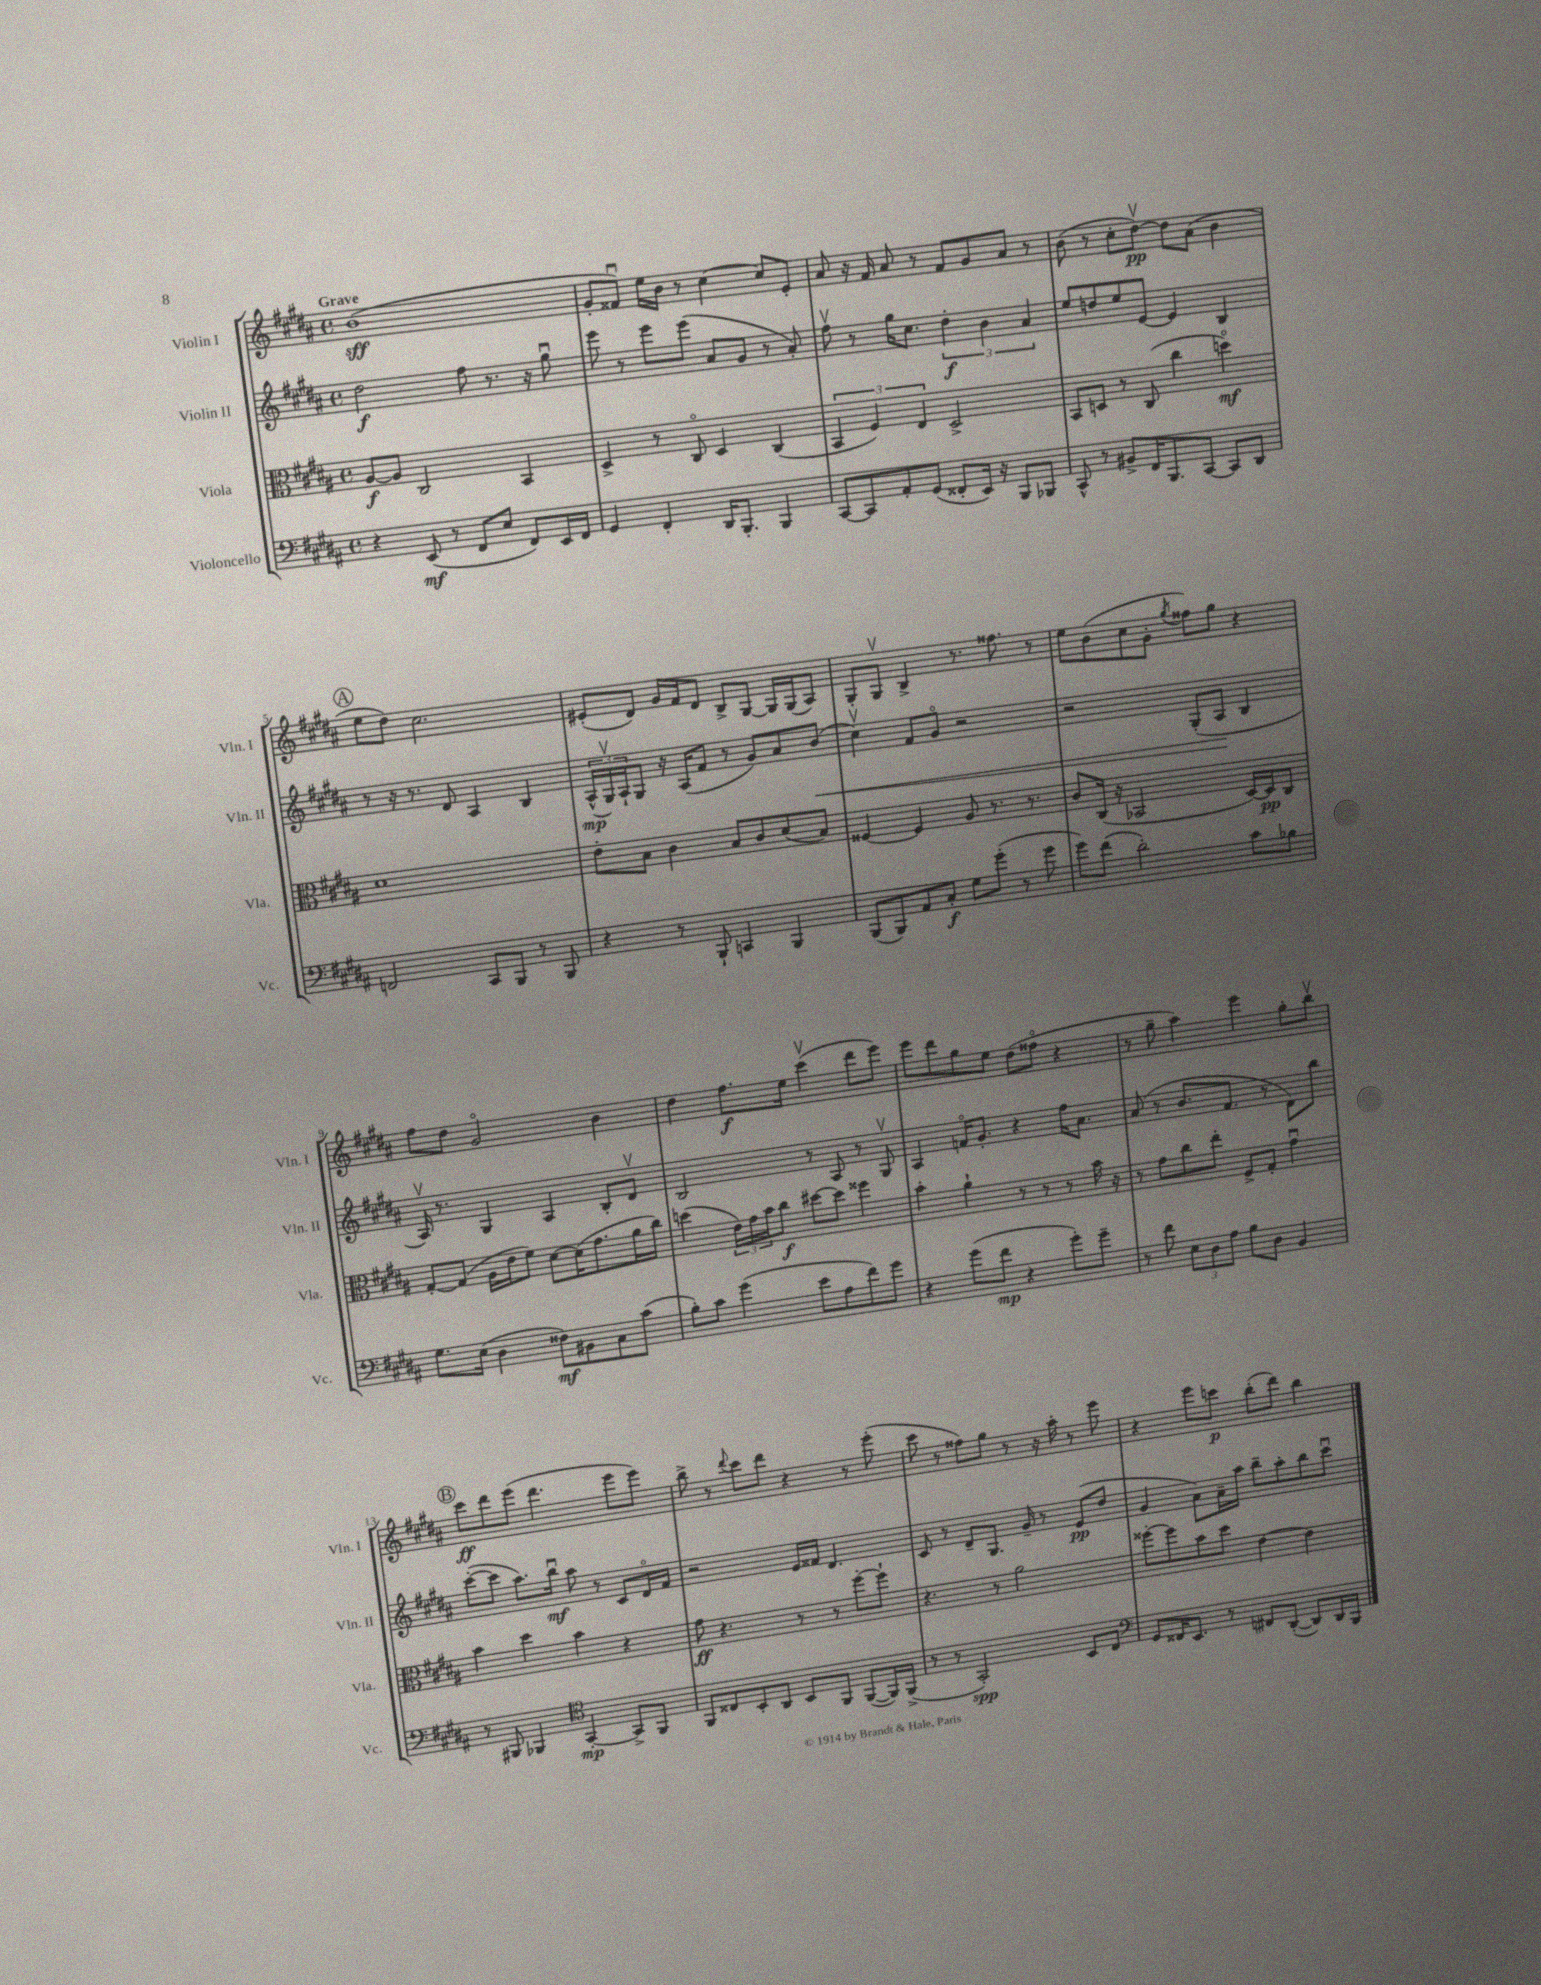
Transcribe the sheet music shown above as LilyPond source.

<<
\new StaffGroup <<
\new Staff = "s0" \with { instrumentName = "Violin I" shortInstrumentName = "Vln. I" } {
    \clef treble \key b \major \defaultTimeSignature \time 4/4 \tempo "Grave"
    b'1\sff( |
    gis'8-. fisis'8\downbow) e''16 b'16 r8 cis''4~ cis''8 e'8-. |
    ais'8 r16 fis'16 ais'8 r8 fis'8 gis'8 ais'8 r8 |
    b'8( r8 cis''8-. dis''8~\upbow\pp) dis''8 ais'8( b'4 |
    \mark \markup { \circle "A" } e''8 dis''8) cis''2. |
    eis'8-.( dis'8) gis'16 fis'16 dis'8 b8-> gis8~ gis16 gis16( ais8) |
    gis8-. gis8\upbow b4-> r8. fisis''8. r8 |
    e''8 b'8( cis''8 gis'8-. \acciaccatura { gis''8 } fisis''8) gis''8 r4 |
    fis''8 dis''8 gis'2\flageolet b'4 |
    dis''4 fis''8.\f e''16 cis'''4\upbow( dis'''8 e'''8) |
    e'''8 dis'''8 gis''8 e''8 dis''8( fisis''8\flageolet r4 |
    r8 gis''8-- ais''4) e'''4 gis''8-. b''8\upbow |
    \mark \markup { \circle "B" } cis'''8\ff dis'''8 e'''8( dis'''4. e'''8 e'''8) |
    b''8-> r8 \appoggiatura { dis'''8 } cis'''8 dis'''8 r4 r8 e'''8-.( |
    cis'''8 r8 fisis''8) gis''8 r8 r16 ais''16-. r8 e'''8 |
    r4 e'''8 c'''8\p b''8-.( dis'''8) b''4 \bar "|." |
}
\new Staff = "s1" \with { instrumentName = "Violin II" shortInstrumentName = "Vln. II" } {
    \clef treble \key b \major \defaultTimeSignature \time 4/4
    dis''2\f fis''8 r8. r16 gis''8\downbow |
    e'''8 r8 e'''8 e'''8( ais'8 gis'8 r8 ais'8-.) |
    fis''8\upbow r8 gis''16 cis''8. \tuplet 3/2 { dis''4-.\f b'4 ais'4 } |
    e''8 d''8 e''8 e'8~ e'4 b4 |
    \mark \markup { \circle "A" } r8 r16 r8. dis'8 ais4 b4 |
    \tuplet 3/2 { ais16-^\mp( gis16\upbow) ais16-! } gis8 r16 ais16( fis'8 r8 gis'8) ais'8 b'8\<( |
    cis''4\upbow) fis'8 gis'8\flageolet r2 |
    r2 gis8-.( ais8\! b4 |
    ais16\upbow) r8. gis4 ais4 b8-. dis'8\upbow |
    b2 r8 ais8 r8 gis8\upbow |
    ais4 f'16\flageolet gis'8.-. r4 fis''16 ais'8. |
    ais'8( r8 b'8. fis'8. r8 dis'8) b''8 |
    \mark \markup { \circle "B" } cis'''8~-.( cis'''8 ais''8.) b''16\downbow\mf ais''8 r8 cis'8 dis'16\flageolet fis'16 |
    r2 e'16 fisis'16 dis'4. |
    cis'8 r8 dis'8-- gis8. gis'16-- r8 e'8\pp( dis''8 |
    gis'4 ais'8) ais'16-- ais''16 b''8-- ais''8-. b''8 cis'''8\downbow \bar "|." |
}
\new Staff = "s2" \with { instrumentName = "Viola" shortInstrumentName = "Vla." } {
    \clef alto \key b \major \defaultTimeSignature \time 4/4
    ais8~\f ais8 cis2 b,4 |
    dis4-> r8 cis8\flageolet dis4 cis4( |
    \tuplet 3/2 { b,4 fis4) e4 } dis2-> |
    b,8 d8 r8 cis8( cis''4 d''4\flageolet\mf) |
    \mark \markup { \circle "A" } dis'1 |
    e'8-. b8 cis'4 b8 cis'8 dis'8( b8) |
    fisis4~ fisis4 ais8 r8. r8. |
    cis'8 cis16( r16 bes,2 dis16~) dis16\pp cis8 |
    gis8~-. gis8( ais16 e'16 fis'8) dis'8~ dis'16( gis'8. ais'16 cis''16) |
    d''4( \tuplet 3/2 { e'16) gis'16 b'16 } cis''8\f dis''8~ dis''8 fisis''4 |
    b'4-. ais'4-! r8 r8 r8 b'16 r16 |
    r8 gis'8 cis''8 e''8-. fis8-> gis8-. gis'4\downbow |
    \mark \markup { \circle "B" } b'4 dis''4 b'4 r4 |
    gis'8\ff r4. r8 r8 fis''8~-. fis''8-! |
    r4. r8 ais'2 |
    fisis''8~-. fisis''8 b'8 dis''8 e'4~ e'4 \bar "|." |
}
\new Staff = "s3" \with { instrumentName = "Violoncello" shortInstrumentName = "Vc." } {
    \clef bass \key b \major \defaultTimeSignature \time 4/4
    r4 e,8\mf( r8 fis,8 e8 fis,8) e,16 fis,16 |
    gis,4 fis,4-. dis,16 b,,8.-. b,,4 |
    cis,8~ cis,8 ais,8-. gis,8( fisis,8-. e,16) r16 b,,8 bes,,8 |
    cis,8-^ r8 bis,8-> fis,16 b,,8. cis,8~ cis,8 dis,8 |
    \mark \markup { \circle "A" } f,2 cis,8 b,,8 r8 b,,8 |
    r4 r8 b,,8-! c,4 b,,4 |
    b,,8( b,,8) ais,8 cis8-.\f gis8 gis'8-.( r8 gis'8 |
    gis'8) fis'8( dis'2-.) cis'8 bes8 |
    gis8. e16( dis4 fisis8\mf) bis,8 cis8 cis'8( |
    b8-.) cis'8 gis'4( e'8 ais8 fis'8) gis'8 |
    r4 gis'8( fis'8\mp r4 gis'8-.) gis'8-- |
    r8 fis'8 \tuplet 3/2 { e8 dis8 ais8 } b8 dis8 b,4 |
    \mark \markup { \circle "B" } r8 bis,,8 bes,,4 \clef tenor gis,4~-.\mp gis,8-> fis,8 |
    fis,8 cisis8 b,8-. ais,8 b,8 fis,8 fis,8~( fis,16) fis,16->( |
    r8 r8 gis,2-.\spp) b,8 cis8 |
    \clef bass gis,8 fisis,16 e,8. r8 fis,8 dis,8~-.( dis,8) dis,16 b,,16 \bar "|." |
}
>>
>>
